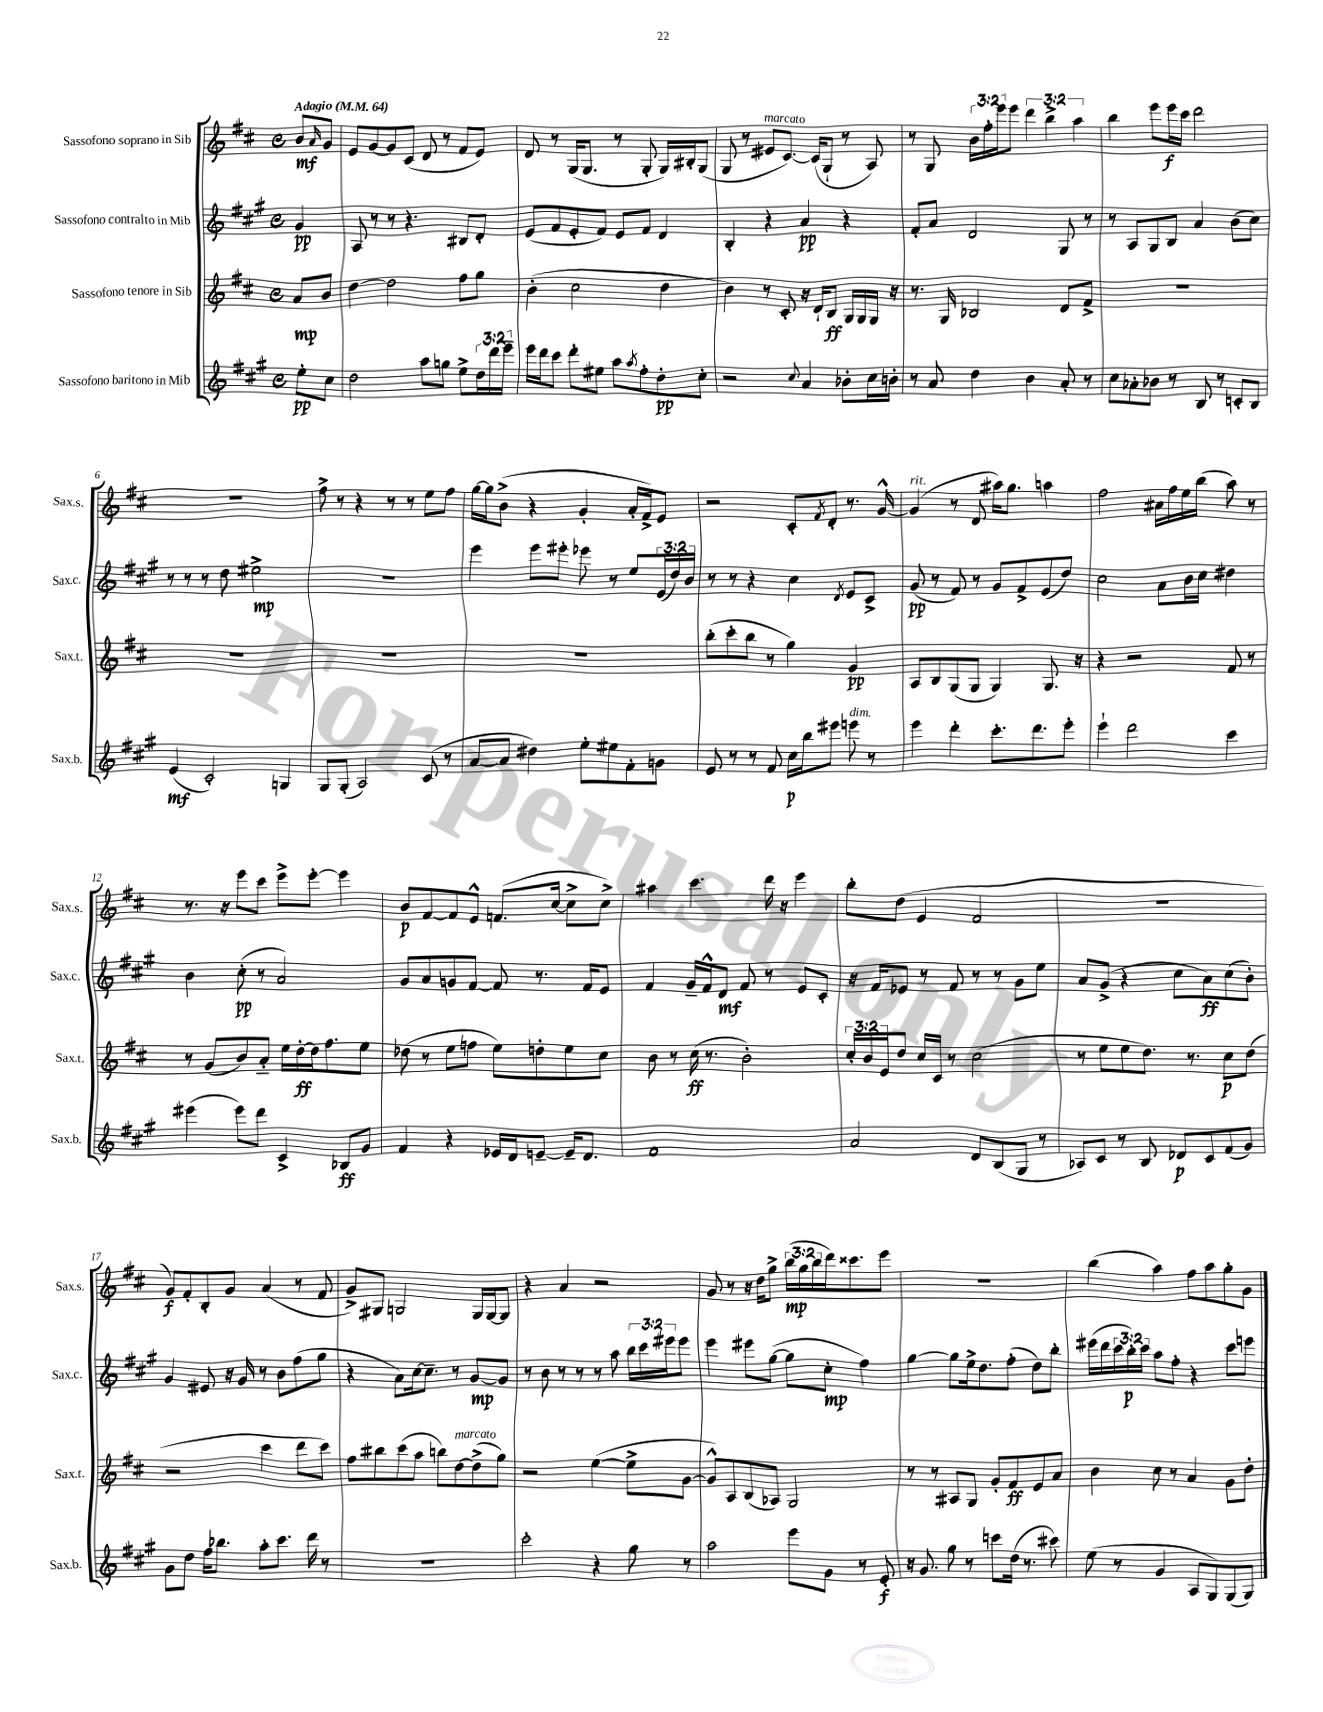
<<
\new StaffGroup <<
\new Staff = "s0" \with { instrumentName = "Sassofono soprano in Sib" shortInstrumentName = "Sax.s." } {
    \clef treble \key d \major \defaultTimeSignature \time 4/4 \override Staff.TupletNumber.text = #tuplet-number::calc-fraction-text \partial 4 \tempo "Adagio" 4 = 64
    b'8\mf \grace { a'16 } g'8 |
    e'8 g'8~ g'8 cis'8( d'8 r8 fis'8 e'8) |
    d'8 r8 g16( g8. r8 g8-. g16) bis16-. g8( |
    g8 r8 eis'8^\markup { \italic "marcato" } cis'8.~) cis'16( g8-! r8 a8) |
    r8 g8 \tuplet 3/2 { b'16 fis''16-. e'''16 } e'''8 \tuplet 3/2 { d'''4 b''4-> a''4 } |
    b''4 e'''8 e'''16\f cis'''16 d'''2 |
    r1 |
    fis''8-> r8 r4 r8 r8 e''8 fis''8 |
    g''16~ g''16 b'8->( r4 g'4-. a'16-. fis'16->) e'8 |
    r2 cis'8-. \acciaccatura { fis'8 } d'8-. r8. g'16~-^ |
    g'4^\markup { \italic "rit." }( r8 d'8 ais''16) g''8. a''4 |
    fis''2 ais'16 fis''16 e''16 b''16( a''8) r8 |
    r8. r16 e'''8 cis'''8 e'''8-> e'''8~-. e'''4 |
    b'8\p fis'8~ fis'8 e'8-^ f'8.( cis''16~ cis''8-> cis''8->) |
    ais''4 cis'''4. d'''16 r16 e'''4 |
    b''8-. d''8( e'4 fis'2 |
    r1 |
    g'8\f) fis'8-. b8-. g'8 a'4( r8 fis'8 |
    g'8->) gis8 g2 g16 g16~ g8 |
    r4 a'4 r2 |
    g'8 r8 r16 d''16 g''8-> \tuplet 3/2 { b''16\mp( g''16 b''16 } d'''16) cisis'''8. e'''8 |
    r1 |
    b''4( a''4) fis''8 a''8 g''8-. g'8 \bar "|." |
}
\new Staff = "s1" \with { instrumentName = "Sassofono contralto in Mib" shortInstrumentName = "Sax.c." } {
    \clef treble \key a \major \defaultTimeSignature \time 4/4 \override Staff.TupletNumber.text = #tuplet-number::calc-fraction-text \partial 4
    gis'4\pp |
    a8 r8 r8 r4. bis8 d'8-. |
    e'8( fis'8 e'8-. fis'8) e'8 fis'8 d'4 |
    b4-. r4 a'4\pp r4 |
    fis'8-. a'8 d'2 gis8 r8 |
    r8 a8 gis8 b8 a'4 b'8( cis''8) |
    r8 r8 r8 d''8 eis''2->\mp |
    r1 |
    e'''4 e'''8 eis'''8-. ees'''8 r8 e''8 \tuplet 3/2 { e'16( d''16) b'16 } |
    r8 r8 r4 cis''4 \acciaccatura { d'8 } e'8 cis'8-> |
    gis'8\pp( r8 fis'8) r8 gis'8 fis'8-> e'8( d''8) |
    cis''2 a'8 b'16 cis''16 dis''4 |
    b'4 cis''8-.\pp( r8 a'2) |
    gis'8 a'8 g'8 fis'8~ fis'8 r8. fis'16 e'8 |
    fis'4 gis'16-- fis'16-^ d'8\mf fis'8 r8 e'8 cis'8-. |
    r16 fis'16 ees'8 r8 fis'8 r8 r8 gis'8 e''8 |
    a'8 gis'8->( r4 cis''8 a'8\ff) cis''8( b'8-.) |
    gis'4 eis'8 r16 gis'16 r8 b'8 fis''8( gis''8 |
    r4 a'8) cis''16~ cis''8.-- r8 gis'8~\mp gis'8 |
    r8 b'8 r8 r8 r8 a''8 \tuplet 3/2 { b''16 cis'''16 eis'''16 } eis'''8 |
    e'''4 eis'''8 gis''8~( gis''8 cis''8-.\mp fis''4) |
    gis''4~ gis''8 e''16-> d''8. fis''8-.( d''8) b''8-. |
    eis'''16( d'''16 \tuplet 3/2 { cis'''16 b''16-.\p) cis'''16 } a''8 fis''8-. r4 cis'''8 e'''8 \bar "|." |
}
\new Staff = "s2" \with { instrumentName = "Sassofono tenore in Sib" shortInstrumentName = "Sax.t." } {
    \clef treble \key d \major \defaultTimeSignature \time 4/4 \override Staff.TupletNumber.text = #tuplet-number::calc-fraction-text \partial 4
    a'8\mp b'8 |
    d''4~ d''2 fis''8 g''8 |
    b'4-.( cis''2 d''4 |
    b'4) r8 cis'8-. r16 d'16-! b8\ff g16 g16 g16 r16 |
    r8. g16 bes2 d'8 fis'8-> |
    R1 |
    R1 |
    R1 |
    R1 |
    b''8-.( cis'''8-. b''8 r8 g''4) g'4\pp |
    a8 b8 g8( g8 g4) g8. r16 |
    r4 r2 fis'8 r8 |
    r8 g'8( b'8) a'8-_ e''16 d''16~-.\ff d''16 fis''8. e''8 |
    des''8( r8 e''8 f''8 e''8) d''8-. e''8 cis''8 |
    b'8 r8 cis''16\ff( r8. b'2-.) |
    \tuplet 3/2 { cis''16-. b'16 e'16 } d''8 cis''16 cis'16 r8 cis''2( |
    r8 e''8 e''8 d''8.) r8. cis''8\p d''8( |
    r2 cis'''4 d'''8 cis'''8) |
    fis''8 bis''8 cis'''8( a''8 b''8) d''8~^\markup { \italic "marcato" } d''8->( g''8) |
    r2 e''4~( e''8-> g'8~ |
    g'8-^) a8 b8( aes8) g2 |
    r8 r8 ais8 g8 g'8-. fis'8\ff e'8 a'8 |
    b'4 cis''8 r8 a'4 g'8 d''8-. \bar "|." |
}
\new Staff = "s3" \with { instrumentName = "Sassofono baritono in Mib" shortInstrumentName = "Sax.b." } {
    \clef treble \key a \major \defaultTimeSignature \time 4/4 \override Staff.TupletNumber.text = #tuplet-number::calc-fraction-text \partial 4
    e''8-.\pp cis''8 |
    d''2 a''8 g''8 e''8-> \tuplet 3/2 { d''16 d'''16 e'''16-- } |
    e'''16 d'''16 cis'''8 d'''8-. eis''8 a''8 \acciaccatura { a''8 } fis''8-. d''8-.\pp cis''8-. |
    r2 \appoggiatura { cis''8 } a'4 bes'8-. cis''16 b'16-. |
    r8 a'8 d''4 b'4 a'8-. r8 |
    cis''8 aes'8-. bes'8 r8 b8 r8 c'8-. b8 |
    e'4\mf( cis'2-.) g4 |
    gis8 gis8-.( a2) cis'8( r8 |
    a'8~ a'8 dis''4) e''8-. eis''8 fis'8-. g'8 |
    e'8 r8 r8 fis'8 cis''16\p b''16 eis'''8 e'''8^\markup { \italic "dim." } r8 |
    e'''4 d'''4-. cis'''8.-. d'''8. e'''8-. |
    e'''4-! d'''2 cis'''4 |
    eis'''4( eis'''8) d'''8 cis'4-> bes8\ff gis'8 |
    fis'4 r4 ees'16 d'16 e'8~-- e'16-- d'8. |
    fis'1 |
    a'2 d'8 b8( gis8 r8 |
    aes8) cis'8 r8 b8 des'8\p cis'8 fis'8( gis'8) |
    gis'8 d''8 fis''16 bes''8. a''8-. cis'''8. d'''16 r8 |
    R1 |
    cis'''2-. r4 gis''8 r8 |
    a''2 e'''8 gis'8 r8 e'8-.\f |
    r16 gis'8. gis''8 r8 c'''8 d''16( r8. cis'''8) |
    e''8( r8 gis'4 a8 gis8) gis8( gis8) \bar "|." |
}
>>
>>
